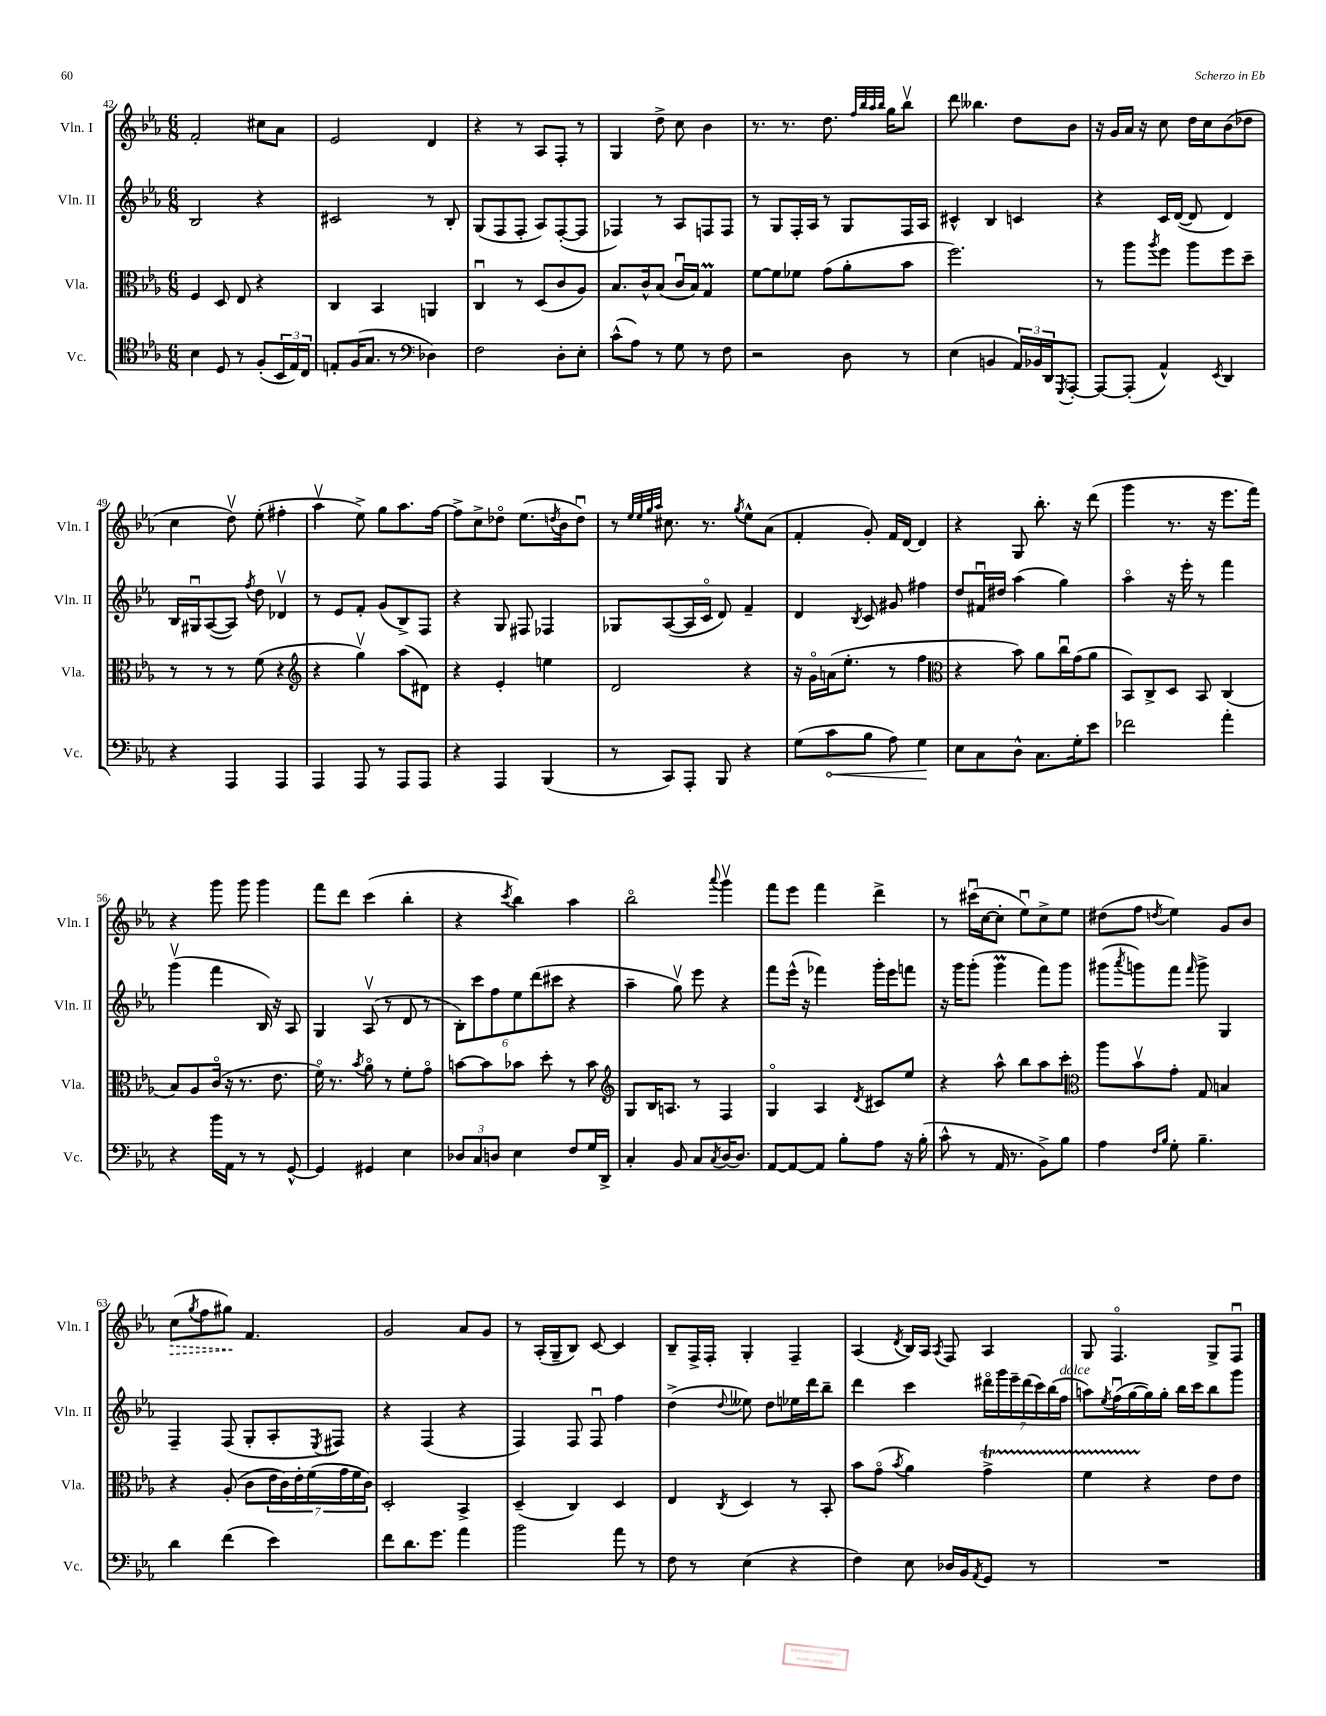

**kern	**dynam	**kern	**kern	**kern	**dynam
*part4	*part4	*part3	*part2	*part1	*part1
*staff4	*staff4	*staff3	*staff2	*staff1	*staff1
*I"Vc.	*	*I"Vla.	*I"Vln. II	*I"Vln. I	*
*I'Vc.	*	*I'Vla.	*I'Vln. II	*I'Vln. I	*
*clefC4	*	*clefC3	*clefG2	*clefG2	*
*k[b-e-a-]	*	*k[b-e-a-]	*k[b-e-a-]	*k[b-e-a-]	*
*M6/8	*	*M6/8	*M6/8	*M6/8	*
=42	=42	=42	=42	=42	=42
4B-\	.	4F/	2B-/	2f'/	.
8D/	.	8D/	.	.	.
8r	.	8E-/	.	.	.
(8F'/L	.	4r	4r	8cc#X\L	.
24BB-/L	.	.	.	8a-\J	.
24E-/)	.	.	.	.	.
24C/JJ	.	.	.	.	.
=43	=43	=43	=43	=43	=43
8En'/L	.	4C/	2c#X/	2e-/	.
(16F/K	.	.	.	.	.
8.G/J	.	.	.	.	.
.	.	4BB-/	.	.	.
8r	.	.	.	.	.
*clefF4	*	*	*	*	*
4D-X\)	.	4AAn/	8r	4d/	.
.	.	.	8B-'/	.	.
=44	=44	=44	=44	=44	=44
2F\	.	4Cu/	(8G/L	4r	.
.	.	.	8F/	.	.
.	.	8r	8F'/J	8r	.
.	.	(8D/L	8A-/L)	8A-/L	.
8D'\L	.	8c/	([8F'/	8F'/J	.
8E-'\J	.	8A-/J)	8F/J]	8r	.
=45	=45	=45	=45	=45	=45
(8c^^\L	.	8.B-/L	4F-X/)	4G/	.
8A-\J)	.	.	.	.	.
.	.	16c^^/k	.	.	.
8r	.	(8B-/J	8r	8dd^\	.
8G\	.	16cu/LL	8A-/L	8cc\	.
.	.	16B-/JJ)	.	.	.
8r	.	4Gm/	8Fn/	4b-\	.
8F\	.	.	8F/J	.	.
=46	=46	=46	=46	=46	=46
2r	.	[8f\L	8r	8.r	.
.	.	8f\]	8G/L	.	.
.	.	.	.	8.r	.
.	.	8f-X\J	16F'/L	.	.
.	.	.	16A-/JJ	.	.
.	.	(8g\L	8r	8.dd\	.
8D\	.	8a-'\	8G/L	.	.
.	.	.	.	32qqff/LLL	.
.	.	.	.	32qqbb-/	.
.	.	.	.	32qqaa-/	.
.	.	.	.	32qqbb-/JJJ	.
.	.	.	.	16gg\KL	.
8r	.	8b-\J	16F/L	8bb-v\J	.
.	.	.	16A-/JJ	.	.
=47	=47	=47	=47	=47	=47
(4E-\	.	2.ff\)	4c#X^^/	8ddd\	.
.	.	.	.	4.bb--X\	.
4BBn/	.	.	4B-/	.	.
24AA-/LL)	.	.	4cn/	8dd\L	.
24BB-X/	.	.	.	.	.
24DD/J	.	.	.	.	.
8qGGG/	.	.	.	.	.
[8AAA-'/J	.	.	.	8b-\J	.
=48	=48	=48	=48	=48	=48
8AAA-/L_	.	8r	4r	16r	.
.	.	.	.	16g/LL	.
(8AAA-'/J]	.	8aa-\L	.	16a-/JJ	.
.	.	.	.	16r	.
.	.	8qaa-/	.	.	.
4AA-^^/)	.	8ff\J	16c/LL	8cc\	.
.	.	.	([16d/JJ	.	.
.	.	8aa-\L	8d/]	16dd\LL	.
.	.	.	.	16cc\J	.
8qEE-/	.	.	.	.	.
4DD/	.	8ff\	4d/)	(8b-\	.
.	.	8dd~\J	.	8dd-X\J	.
!!LO:LB:g=z
=49	=49	=49	=49	=49	=49
4r	.	8r	16B-/LL	4cc\	.
.	.	.	16G#Xu/J	.	.
.	.	8r	([8A-/	.	.
4AAA-/	.	8r	8A-/J])	8ddv\)	.
.	.	.	8qff/	.	.
.	.	(8f\	8dd\	(8ee-'\	.
4AAA-/	.	4r	4d-Xv/	4ff#X'\	.
=50	=50	=50	=50	=50	=50
*	*	*clefG2	*	*	*
4AAA-/	.	4r	8r	4aa-v\	.
.	.	.	8e-/L	.	.
8AAA-/	.	4ggv\)	8f'/J	8ee-^\)	.
8r	.	.	(8g/L	8gg\L	.
8AAA-/L	.	(8aa-\L	8B-^/)	8.aa-\	.
8AAA-/J	.	8d#X\J)	8F/J	.	.
.	.	.	.	[16ff\Jk	.
=51	=51	=51	=51	=51	=51
4r	.	4r	4r	8ff^\L]	.
.	.	.	.	8cc^\	.
4AAA-/	.	4e-'/	8G/	8dd-X\J	.
.	.	.	8F#X/	(8.ee-\L	.
(4BBB-/	.	4een\	4F-X/	.	.
.	.	.	.	8qddn/	.
.	.	.	.	16b-\k	.
.	.	.	.	8ddu\J)	.
=52	=52	=52	=52	=52	=52
8r	.	2d/	8G-X/L	8r	.
.	.	.	.	32qqee-/LLL	.
.	.	.	.	32qqee-/	.
.	.	.	.	32qqgg/	.
.	.	.	.	32qqaa-/JJJ	.
8CC/L)	.	.	([8A-/	8.cc#X\	.
8AAA-'/J	.	.	16A-/L]	.	.
.	.	.	16c/JJ	8.r	.
8BBB-/	.	.	8d/)	.	.
.	.	.	.	8qgg/	.
4r	.	4r	4f~/	8ee-^^\L	.
.	.	.	.	(8a-\J	.
=53	=53	=53	=53	=53	=53
(8G\L	.	16r	4d/	4f'/	.
.	.	16g\LL	.	.	.
!	!LO:HP:b	!	!	!	!
8c\	<	(16an\J	.	.	.
.	.	8.ee-'\J	.	.	.
.	.	.	8qB-/	.	.
8B-\J	.	.	8c/	8g'/)	.
8A-\)	.	8r	8g#X/	16f/LL	.
.	.	.	.	[16d/JJ	.
4G\	.	4ff\	4ff#X\	4d/]	.
.	[	.	.	.	.
=54	=54	=54	=54	=54	=54
*	*	*clefC3	*	*	*
8E-\L	.	4r	8dd/L	4r	.
8C\	.	.	16f#Xu/L	.	.
.	.	.	16dd#X/JJ	.	.
8D^^\J	.	8b-\)	(4aa-\	8G/	.
8.C\L	.	8a-\L	.	8.bb-'\	.
.	.	16ccu\L	4gg\)	.	.
16G'\k	.	(16g\J	.	16r	.
8e-\J	.	8a-\J	.	(8ddd\	.
=55	=55	=55	=55	=55	=55
2f-X\	.	8BB-/L)	4aa-\	4ggg\	.
.	.	8C^/	.	.	.
.	.	8D/J	16r	8.r	.
.	.	.	16eee-'\	.	.
.	.	8BB-/	8r	.	.
.	.	.	.	16r	.
4a-'\	.	(4C/	4fff\	8.eee-\L	.
.	.	.	.	16fff\Jk)	.
!!LO:LB:g=z
=56	=56	=56	=56	=56	=56
4r	.	8B-/L)	(4gggv\	4r	.
.	.	8A-/	.	.	.
16b-\LL	.	(16c/Jk	4fff\	8ggg\	.
16AA-\JJ	.	16r	.	.	.
8r	.	8.r	.	8ggg\	.
8r	.	.	16B-/)	4ggg\	.
.	.	8.e-\	16r	.	.
[8GG^^/	.	.	8A-/	.	.
=57	=57	=57	=57	=57	=57
4GG/]	.	16f\)	4G/	8fff\L	.
.	.	8.r	.	.	.
.	.	.	.	8ddd\J	.
.	.	8qb-/	.	.	.
4GG#X/	.	8a-\	(8A-v/	(4ccc\	.
.	.	8r	8r	.	.
4E-\	.	8f'\L	8d/	4bb-'\	.
.	.	8g\J	8r	.	.
=58	=58	=58	=58	=58	=58
12D-X/L	.	[8bn\L	12B-'\L)	4r	.
12C/	.	.	12ccc\	.	.
.	.	8b\]	.	.	.
12Dn/J	.	.	12ff\	.	.
.	.	.	.	8qccc/	.
4E-\	.	8b-X\J	12ee-\	4bb-\)	.
.	.	.	(12ddd\	.	.
.	.	8dd'\	.	.	.
.	.	.	12ccc#X\J	.	.
8F/L	.	8r	4r	4aa-\	.
16G/L	.	8b-\	.	.	.
16DD^/JJ	.	.	.	.	.
=59	=59	=59	=59	=59	=59
*	*	*clefG2	*	*	*
4C'/	.	8G/L	4aa-~\	2bb-\	.
.	.	16B-/K	.	.	.
.	.	8.An/J	.	.	.
8BB-/	.	.	8ggv\)	.	.
8C/L	.	8r	8eee-\	.	.
8qC/	.	.	.	8qqaaa-/	.
[16D/K	.	4F/	4r	4gggv\	.
8.D/J]	.	.	.	.	.
=60	=60	=60	=60	=60	=60
[8AA-/L	.	4G/	8fff\L	8fff\L	.
8AA-/_	.	.	(16eee-^^\Jk	8eee-\J	.
.	.	.	16r	.	.
8AA-/J]	.	4A-/	4fff-X\)	4fff\	.
8B-'\L	.	.	.	.	.
.	.	8qd/	.	.	.
8A-\J	.	8c#X/L	16ggg'\LL	4ddd^\	.
.	.	.	16eee-\J	.	.
16r	.	8ee-/J	8fffn\J	.	.
(16B-'\	.	.	.	.	.
=61	=61	=61	=61	=61	=61
8c^^\	.	4r	16r	8r	.
.	.	.	16ggg\KL	.	.
8r	.	.	(8ggg'\J	(16ccc#Xu\LL	.
.	.	.	.	[16cc\J	.
16AA-/	.	8aa-^^\	4gggm\	8cc'\J]	.
8.r	.	.	.	.	.
.	.	8bb-\L	.	8ee-u\L)	.
8BB-^\L)	.	8aa-\	8fff\L)	8cc^\	.
8B-\J	.	8ccc'\J	8ggg\J	8ee-\J	.
=62	=62	=62	=62	=62	=62
*	*	*clefC3	*	*	*
4A-\	.	8aa-\L	(8ggg#X\L	(8dd#X\L	.
.	.	.	8qaaa-/	.	.
.	.	8b-v\	8gggn\)	8ff\J	.
16qqF/LL	.	.	.	.	.
16qqB-/JJ	.	.	.	8qddn/	.
8G'\	.	8g'\J	8fff\J	4ee-\)	.
.	.	.	16qqfff/	.	.
4.B-~\	.	8G/	8ggg^\	.	.
.	.	4Bn/	4G/	8g/L	.
.	.	.	.	8b-/J	.
!!LO:LB:g=z
=63	=63	=63	=63	=63	=63
!	!	!	!	!	!LO:HP:b
4d\	.	4r	4F~/	(8cc\L	>
.	.	.	.	8qgg/	.
.	.	.	.	8ff\	.
(4f\	.	(8A-'/	(8F/	8gg#X\J)	.
.	.	8c\L	8G'/L	4.f/	]
4e-\)	.	28e-\L	8A-'/	.	.
.	.	28c\)	.	.	.
.	.	28e-'\	.	.	.
.	.	(28f\	.	.	.
.	.	.	8qE-/	.	.
.	.	.	8F#X/J)	.	.
.	.	28g\	.	.	.
.	.	28f\	.	.	.
.	.	28c\JJ)	.	.	.
=64	=64	=64	=64	=64	=64
8f\L	.	2D'/	4r	2g/	.
8.d\	.	.	.	.	.
.	.	.	(4F/	.	.
8.g\J	.	.	.	.	.
4a-\	.	4BB-^/	4r	8a-/L	.
.	.	.	.	8g/J	.
=65	=65	=65	=65	=65	=65
2b-\	.	(4D~/	4F/)	8r	.
.	.	.	.	(16A-'/LL	.
.	.	.	.	16G~/J	.
.	.	4C/)	8F/	8B-/J)	.
.	.	.	8Fu/	[8c/	.
8a-\	.	4D/	4ff\	4c/]	.
8r	.	.	.	.	.
=66	=66	=66	=66	=66	=66
8F\	.	4E-/	(4dd^\	8B-~/L	.
8r	.	.	.	16F^/L	.
.	.	.	.	16F'/JJ	.
.	.	8qC/	8qqdd/	.	.
(4E-\	.	4D/	8ee--X\)	4G'/	.
.	.	.	8dd\L	.	.
4r	.	8r	16ee-X\L	4F~/	.
.	.	.	16ddd\J	.	.
.	.	8BB-'/	8bb-~\J	.	.
=67	=67	=67	=67	=67	=67
4F\)	.	8b-\L	4ddd\	(4A-/	.
.	.	(8g\J	.	.	.
.	.	8qb-/	.	8qd/	.
8E-\	.	4a-\)	4ccc\	16B-/LL)	.
.	.	.	.	16A-/JJ	.
.	.	.	.	8qA-/	.
16D-X/LL	.	.	.	8F/	.
16BB-/J	.	.	.	.	.
8qAA-/	.	.	.	.	.
8GG/J	.	4gt^\	28ddd#X\LL	4A-/	.
.	.	.	28ggg\	.	.
.	.	.	28eee-~\	.	.
.	.	.	(28ddd#\	.	.
8r	.	.	.	.	.
.	.	.	28ccc\)	.	.
.	.	.	(28bb-\	.	.
!	!	!	!LO:TX:a:i:t=dolce	!	!
.	.	.	28ff\JJ	.	.
=68	=68	=68	=68	=68	=68
2.r	.	4fTTT\	8aan\L)	8G/	.
.	.	.	8qee-/	.	.
.	.	.	(16ffu\L	4.F/	.
.	.	.	[16gg\	.	.
.	.	4r	16gg\])	.	.
.	.	.	16gg'\JJ	.	.
.	.	.	16bb-\LL	.	.
.	.	.	16ccc\J	.	.
.	.	8e-\L	8bb-\	8G^/L	.
.	.	8e-\J	8ggg\J	8Fu/J	.
==	==	==	==	==	==
*-	*-	*-	*-	*-	*-
